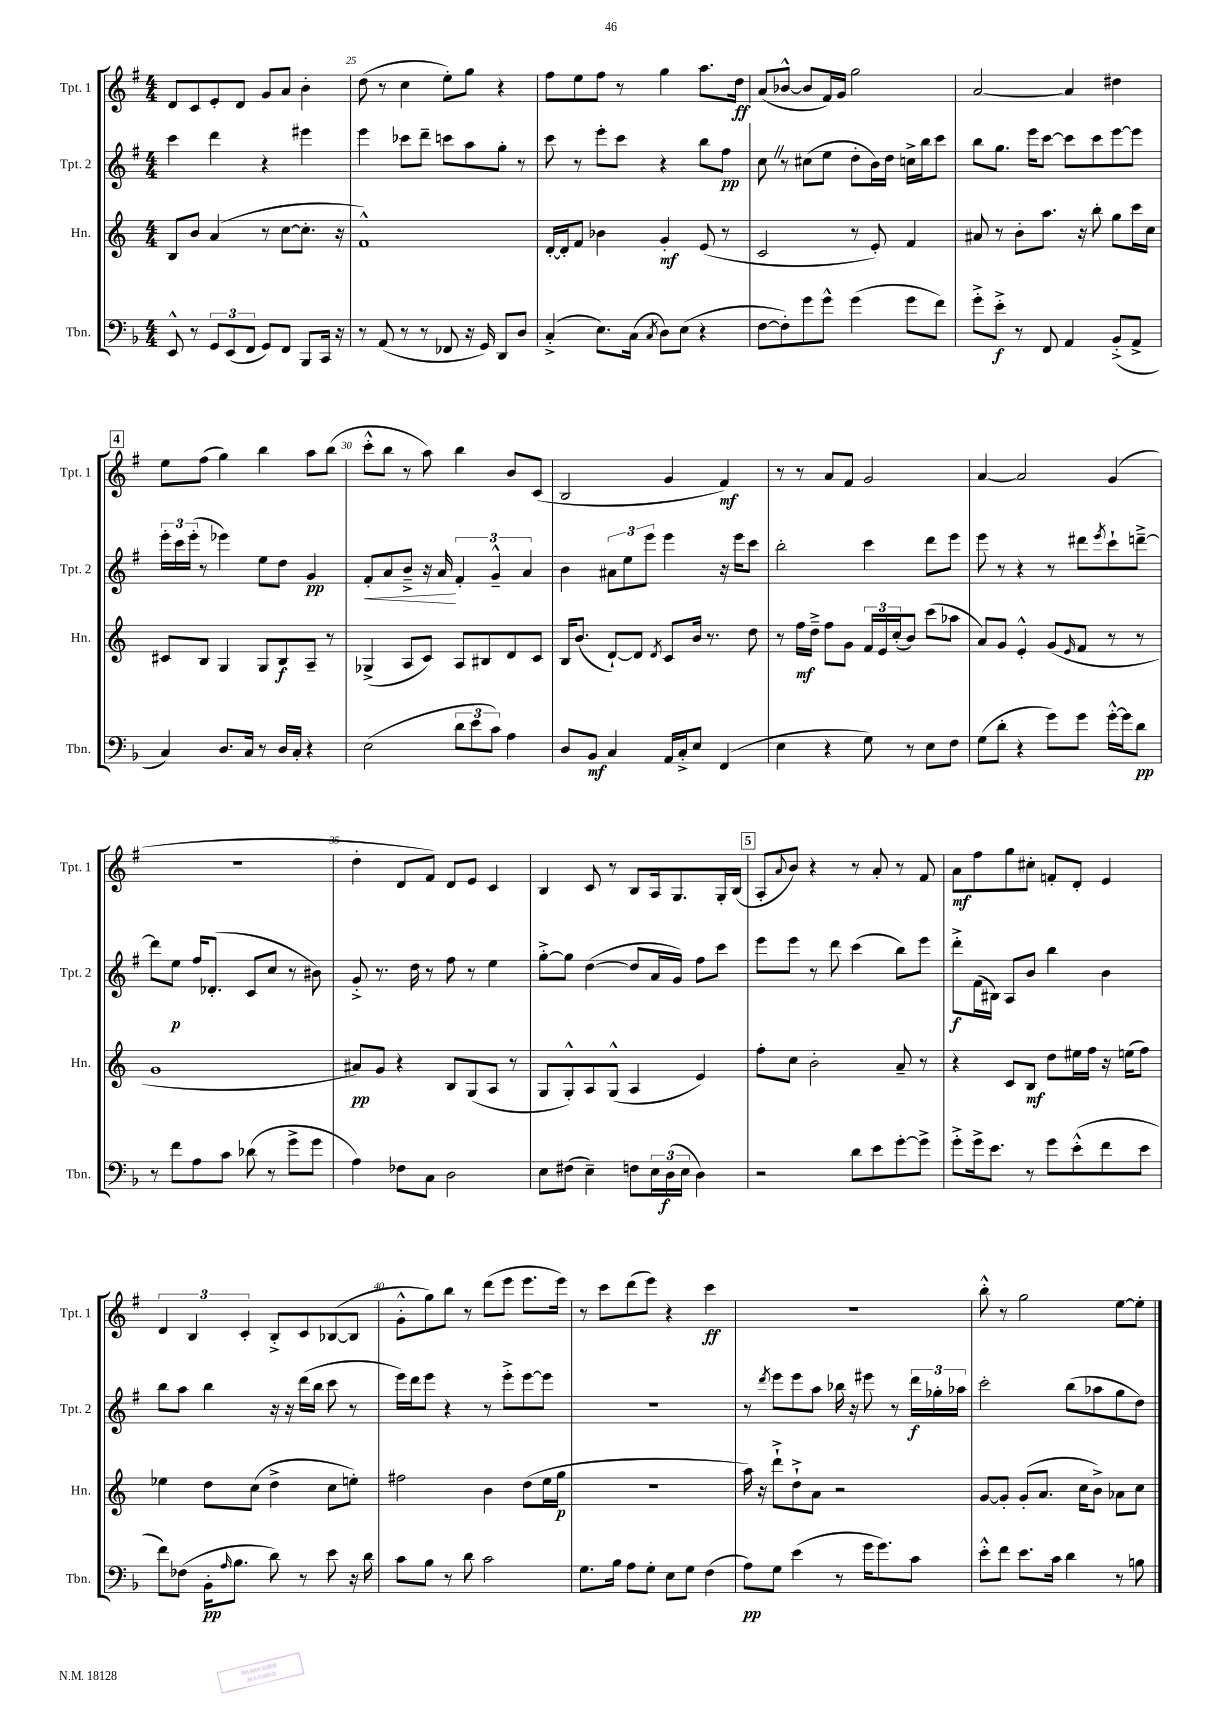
<<
\new StaffGroup <<
\new Staff = "s0" \with { instrumentName = "Tpt. 1" shortInstrumentName = "Tpt. 1" } {
    \clef treble \key g \major \numericTimeSignature \time 4/4
    d'8 c'8 e'8-. d'8 g'8 a'8 b'4-. |
    d''8( r8 c''4 e''8-.) g''8 r4 |
    fis''8 e''8 fis''8 r8 g''4 a''8. d''16\ff |
    a'8( bes'8~-^ bes'8 fis'16) g'16 g''2 |
    a'2~ a'4 dis''4 |
    \mark \markup { \box "4" } e''8 fis''8( g''4) b''4 a''8 b''8( |
    c'''8-.-^ b''8 r8 a''8) b''4 b'8 c'8( |
    b2 g'4 fis'4\mf) |
    r8 r8 a'8 fis'8 g'2 |
    a'4~ a'2 g'4( |
    r1 |
    d''4-. d'8 fis'8) d'8 e'8 c'4 |
    b4 c'8 r8 b8 a16 g8. g16-. b16( |
    \mark \markup { \box "5" } a8-. \appoggiatura { a'8 } b'8) r4 r8 a'8-. r8 fis'8 |
    a'8\mf fis''8 g''8 cis''8-. f'8-. d'8-. e'4 |
    \tuplet 3/2 { d'4 b4 c'4-. } b8-.-> c'8 bes8~( bes8 |
    g'8-.-^ g''8) b''8 r8 d'''8( e'''8 e'''8. e'''16) |
    r8 c'''8 d'''8( e'''8) r4 c'''4\ff |
    R1 |
    b''8-.-^ r8 g''2 e''8~ e''8-. \bar "|." |
}
\new Staff = "s1" \with { instrumentName = "Tpt. 2" shortInstrumentName = "Tpt. 2" } {
    \clef treble \key g \major \numericTimeSignature \time 4/4
    c'''4 d'''4 r4 eis'''4 |
    e'''4 ces'''8 d'''8-- c'''8 a''8 g''8-. r8 |
    c'''8 r8 e'''8-. c'''8 r4 b''8 fis''8\pp |
    c''8 \once \override BreathingSign.text = \markup { \musicglyph "scripts.caesura.straight" } \breathe r8 cis''8( e''8 d''8-. b'16) d''16 c''16-> b''16 c'''8 |
    b''8 g''8. e'''16 c'''8~ c'''8 c'''8 e'''8~ e'''8 |
    \mark \markup { \box "4" } \tuplet 3/2 { e'''16-. c'''16 e'''16-.( } r8 ees'''4) e''8 d''8 g'4\pp |
    fis'8-.\< a'8 b'8---> r16 a'16\! \tuplet 3/2 { fis'4-. g'4---^ a'4 } |
    b'4 \tuplet 3/2 { ais'8 e''8 e'''8 } e'''4 r16 e'''16 c'''8 |
    b''2-. c'''4 d'''8 e'''8 |
    e'''8 r8 r4 r8 dis'''8 \acciaccatura { e'''8 } c'''8-! d'''8~---> |
    d'''8 e''8\p fis''16 des'8.-.( c'8 c''8 r8 bis'8) |
    g'8-.-> r8. d''16 r8 fis''8 r8 e''4 |
    g''8~-.-> g''8 d''4~( d''8 a'16 g'16) fis''8 c'''8 |
    \mark \markup { \box "5" } e'''8 e'''8 r8 d'''8 c'''4( b''8) e'''8 |
    d'''8-.->\f fis'16( bis16) a8 b'8 b''4 b'4 |
    b''8 a''8 b''4 r16 r16 d'''16( b''16 c'''8 r8 |
    e'''16) d'''16 e'''8 r4 r8 e'''8-.-> e'''8~ e'''8 |
    R1 |
    r8 \acciaccatura { d'''8 } e'''8 e'''8 a''8 bes''16 r16 eis'''8 r8 \tuplet 3/2 { d'''16\f ges''16-. aes''16 } |
    c'''2-. b''8( aes''8 g''8 d''8) \bar "|." |
}
\new Staff = "s2" \with { instrumentName = "Hn." shortInstrumentName = "Hn." } {
    \clef treble \key c \major \numericTimeSignature \time 4/4
    b8 b'8 a'4( r8 c''8~ c''8.-. r16 |
    f'1-^) |
    d'16~-. d'16-. f'8 bes'4 g'4-.\mf e'8( r8 |
    c'2 r8 e'8-.) f'4 |
    ais'8 r8 b'8-. a''8. r16 b''8-. g''8 c'''16 c''16 |
    \mark \markup { \box "4" } cis'8 b8 g4 g8 b8\f a8-- r8 |
    ges4->( a8 c'8) a8 bis8 d'8 c'8 |
    b16 b'8.( d'8~-!) d'8 \acciaccatura { d'8 } c'8 b'16 r8. d''8 |
    r8 f''16\mf d''16---> f''8 g'8 \tuplet 3/2 { f'16 e'16 c''16-.( } b'8) c'''8( aes''8 |
    a'8) g'8 e'4-.-^ g'8( \grace { e'16 } f'8 r8 r8 |
    g'1 |
    ais'8\pp) g'8 r4 b8 g8( a8 r8 |
    g8 g8-.-^) a8 g8-^( a4 e'4) |
    \mark \markup { \box "5" } f''8-. c''8 b'2-. a'8-- r8 |
    r4 c'8 b8\mf d''8 eis''16 f''16 r16 e''16( f''8) |
    ees''4 d''8 c''8( d''4-> c''8 e''8-.) |
    fis''2 b'4 d''8( e''16 g''16\p |
    R1 |
    a''16) r16 d'''8-!-> d''8-!-> a'8 r2 |
    g'8~ g'8-. g'8-.( a'8. c''16 b'8->) aes'8 c''8 \bar "|." |
}
\new Staff = "s3" \with { instrumentName = "Tbn." shortInstrumentName = "Tbn." } {
    \clef bass \key f \major \numericTimeSignature \time 4/4
    e,8-^ r8 \tuplet 3/2 { g,8 e,8( f,8 } g,8) f,8 bes,,8 c,16 r16 |
    r8 a,8( r8 r8 fes,8 r16 g,16) d,8 d8 |
    c4-.->( e8.) c16( \acciaccatura { c8 } d8) e8( r4 |
    f8~ f8-.) g'8 g'8-^ g'4( g'8 f'8) |
    g'8-.-> e'8-.->\f r8 f,8 a,4 bes,8-.->( a,8-> |
    \mark \markup { \box "4" } c4) d8. c16 r8 d16 c16-. r4 |
    e2( \tuplet 3/2 { d'8 e'8 c'8) } a4 |
    d8 bes,8\mf c4 a,16 c16-.-> e8 f,4( |
    e4 r4 g8) r8 e8 f8 |
    g8( d'8-. r4 g'8) g'8 g'16~-.-^ g'16 d'8\pp |
    r8 f'8 a8 c'8 des'8( r8 g'8-> g'8 |
    a4) fes8 c8 d2 |
    e8 fis8( e4--) f8 \tuplet 3/2 { e16 d16\f( e16 } d4) |
    \mark \markup { \box "5" } r2 d'8 e'8 g'8~-. g'8-> |
    g'8-.-> g'16-> e'8. r8 g'8 e'8-.-^( f'8 e'8 |
    f'8) fes8( bes,16-.\pp \grace { a16 } bes8. d'8) r8 e'8 r16 d'16 |
    c'8 bes8 r8 d'8 c'2 |
    g8. bes16 a8 g8-. e8 g8 f4( |
    a8\pp) g8 e'4( r8 g'16 g'8.) c'8 |
    e'8-.-^ f'8 e'8. c'16 d'4 r8 b8 \bar "|." |
}
>>
>>
\layout { \context { \Score currentBarNumber = #24 \override BarNumber.break-visibility = ##(#f #t #t) barNumberVisibility = #(every-nth-bar-number-visible 5) } }
